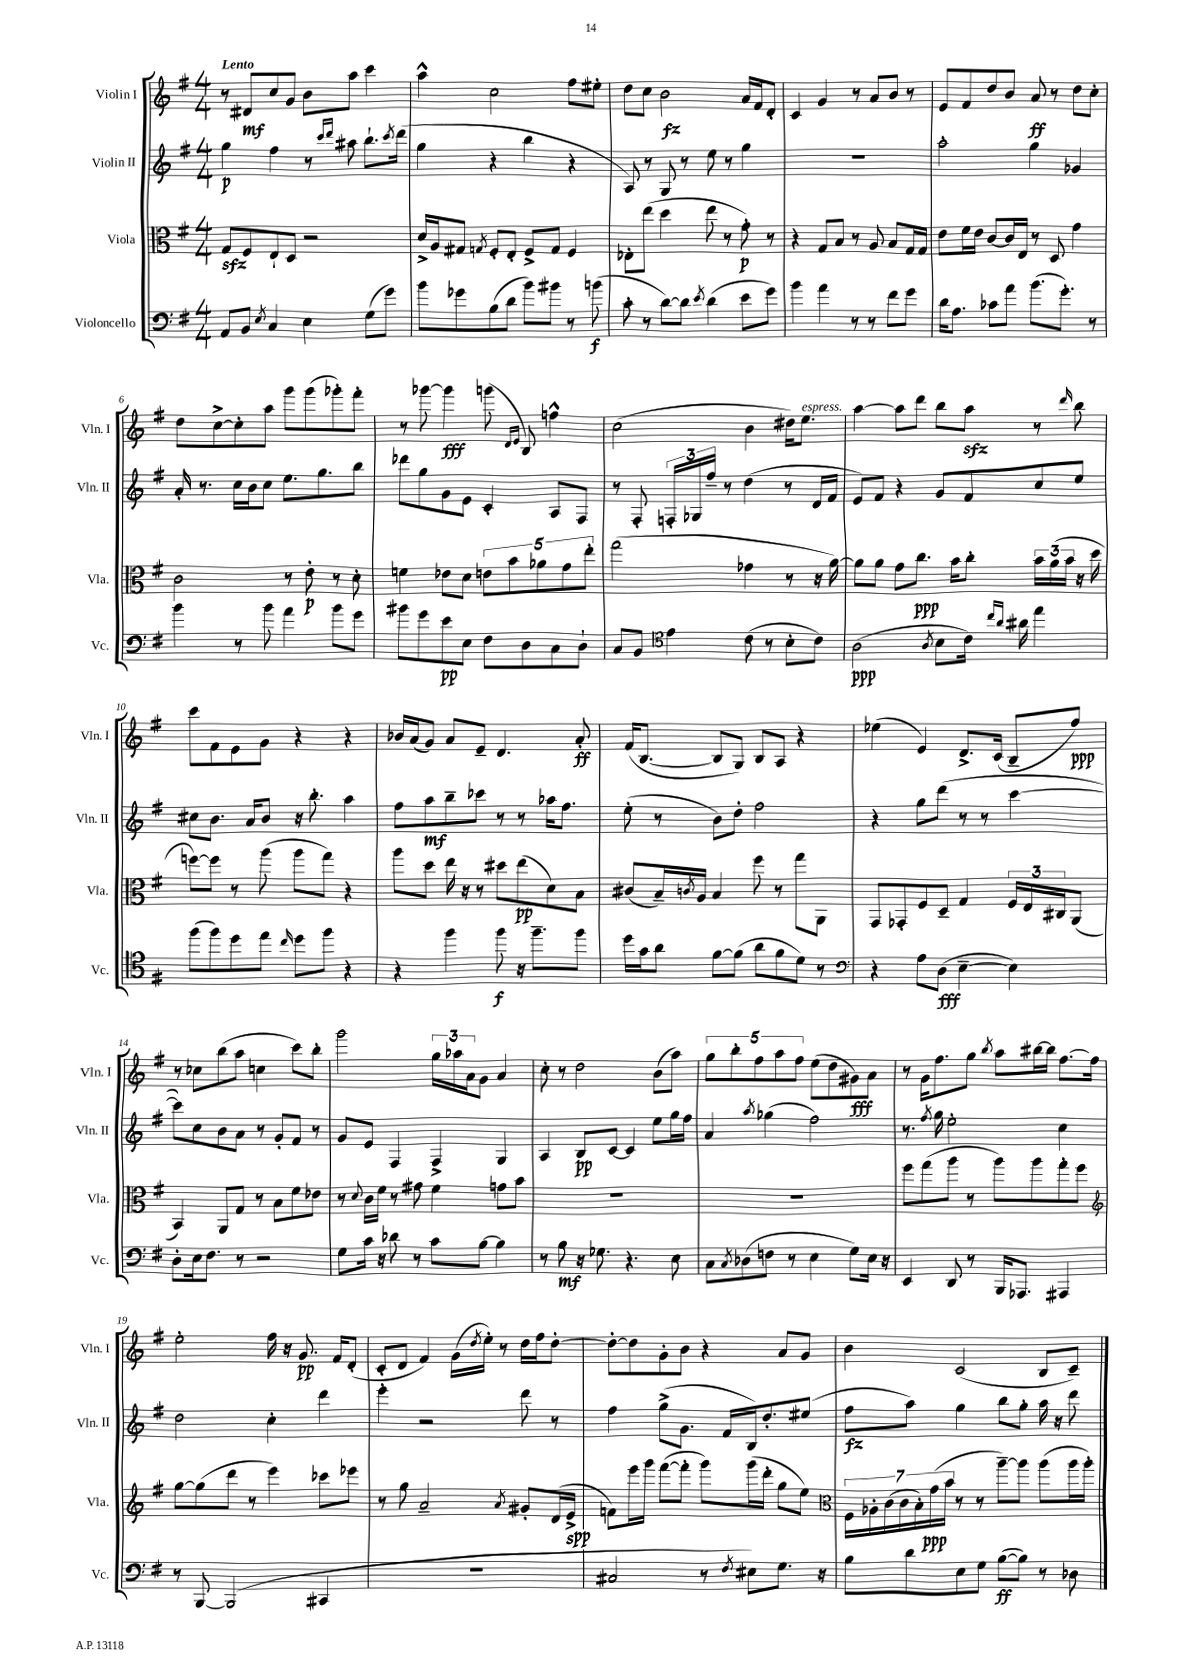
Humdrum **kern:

**kern	**kern	**kern	**kern
*staff4	*staff3	*staff2	*staff1
*clefF4	*clefC3	*clefG2	*clefG2
*k[f#]	*k[f#]	*k[f#]	*k[f#]
*M4/4	*M4/4	*M4/4	*M4/4
8AA/L	8G/L	4gg\	8r
8BB/J	8F#/	.	8d#/L
8qE/	.	.	.
4C/	8E`/	4ff#\	8cc/
.	8D/J	.	8g/J
4E\	2r	8r	8b\L
.	.	16qqccc/LL	.
.	.	16qqddd/JJ	.
.	.	8aa#\	8aa\J
(8G\L	.	8.bb`\L	4ccc\
8g\J)	.	.	.
.	.	8qccc/	.
.	.	(16ddd\Jk	.
=	=	=	=
8b\L	16d^/LL	4gg\	4aa^^\
.	16A/J	.	.
8g-\	8G#/J	.	.
.	8qG/	.	.
(8B\	8F#'/L	4r	2cc\
8d\J	8E'/J	.	.
8b\L)	8F#^/L	4bb\	.
8b#\J	8G/J	.	.
8r	4F#/	4r	8ff#\L
(8b\	.	.	8ee#'\J
=	=	=	=
8c'\	8E-'\L	8A/)	8dd\L
8r	(8ee\J	8r	8cc\J
[8d\L)	4dd\	8G/	2b\
8d\]J	.	8r	.
8qe/	.	.	.
(4d\	8ee\	8ee\	.
.	8r	8r	.
8e\L	8g'\)	4gg\	16a/LL
.	.	.	16f#/J
8g\J)	8r	.	8d'/J
=	=	=	=
4b\	4r	1r	4c/
4a\	8G/L	.	4g/
.	8B/J	.	.
8r	8r	.	8r
8r	8A/	.	8a/L
8f#\L	8B/L	.	8b/J
8g\J	16G/L	.	8r
.	16G/JJ	.	.
=	=	=	=
16d\LK	8e\L	2aa'\	8e/L
8.A\J	.	.	.
.	16f#\L	.	8f#/
.	16e\JJ	.	.
8c-\L	[8c/L	.	8dd/
8a\J	16c/]L	.	8b/J
.	16E/JJ	.	.
(8.b\L	8r	4gg\	8a/
.	8D/	.	8r
8.g'\J)	.	.	.
.	4g\	4g-/	8dd\L
8r	.	.	8cc'\J
=	=	=	=
4b\	2c\	16a'/	8dd\L
.	.	8.r	.
.	.	.	[8cc^\
8r	.	16cc\LL	8cc'\]
.	.	16b\J	.
8b\	.	8cc\J	8aa\J
4a\	8r	8.ee\L	8ggg\L
.	8e'\	.	(8ggg\
.	.	8.gg\	.
8b\L	8r	.	8ggg-'\)
8g\J	8d'\	8bb\J	8fff#'\J
=	=	=	=
8b#\L	4f\	8ddd-\L	8r
8g\	.	8gg\	[8ggg-\
8e\	8e-\L	8g\	4ggg-\]
8E\J	8d\J	8e\J	.
8F#\L	10e\L	4c'/	(8ggg\
.	10b\	.	.
.	.	.	16qqd/LL
.	.	.	16qqe/JJ
8D\	.	.	8B/)
.	10a-\	.	.
8C\	.	8A/L	4ff^^\
.	10g\	.	.
8D`\J	.	8F#/J	.
.	10ee'\J	.	.
=	=	=	=
8C/L	(2gg\	8r	(2cc\
8BB/J	.	8F#'/	.
*clefC4	*	*	*
4e\	.	24F'/LL	.
.	.	24G-/	.
.	.	24ff#~/JJ	.
.	.	8r	.
(8c\	4g-\	(4dd\	4b\
8r	.	.	.
8B'\L	8r	8r	16dd#\LK)
.	.	.	8.ee\J
8c\J)	16r	16d/LL	.
.	[16a\)	16f#/JJ	.
=	=	=	=
(2A\	8a\]L	8e/L)	[4aa\
.	8a\J	8f#/J	.
.	8g\L	4r	8aa\]L
.	8.cc\J	.	8ddd\J
8qA/	.	.	.
8B\L	.	8g/L	8bb\L
.	16b\LK	.	.
16c\Jk)	8cc'\J	8f#/	8aa\J
16qqcc/LL	.	.	.
16qqa/JJ	.	.	.
16a#\	.	.	.
4ee\	24b\LL	8cc/	8r
.	(24a\	.	.
.	24b\JJ	.	.
.	.	.	16qqddd/
.	16r	8ee/J	8bb\
.	16dd\	.	.
=	=	=	=
(8ff#\L	[8ff\L)	8cc#\L	8ccc\L
8ff#\)	8ff\]J	8.b\J	8f#\
8dd\	8r	.	8e\
.	.	16a/LK	.
8ee\J	(8aa\	8b/J	8g\J
16qqcc/	.	.	.
8dd\L	8aa\L	16r	4r
.	.	8.bb'\	.
8ff#\J	8gg\J)	.	.
4r	4r	4aa\	4r
=	=	=	=
4r	8aa\L	8ff#\L	16b-/LL
.	.	.	(16a/J
.	8dd\J	8aa\	8g/J)
4ff#\	16ee\	8bb~\	8a/L
.	16r	.	.
.	8r	8ccc-\J	8e~/J
8ff#\	8dd#\L	8r	4.d/
16r	(8ee\	8r	.
8.ff#~\L	.	.	.
.	8d\)	16aa-\LK	.
.	.	8.ff#\J	.
8ff#\J	8B\J	.	8a'/
=	=	=	=
16dd\LL	(8c#/L	(8ee'\	(16f#/LK
16g\J	.	.	[8.B/J
8a\J	16B~/L)	8r	.
.	8qc/	.	.
.	16A/JJ	.	.
[8f#\L	4B/	8b\L)	8B/]L
(8f#\]J	.	8dd'\J	8G/J)
8a\L	8ff#\	2ff#\	8B/L
8f#\	8r	.	8A/J
8d\J)	8gg\L	.	4r
8r	8AA\J	.	.
=	=	=	=
*clefF4	*	*	*
4r	8GG/L	4r	(4ee-\
.	8GG-'/	.	.
8A\L	8F#/	8gg\L	4e/)
(8D\J	8D~/J	(8ddd\J	.
[4E~\	4G/	8r	8.d^/L
.	.	8r	.
.	.	.	(16c/Jk
4E\])	24F#/LL	[4ccc\	8B~/L
.	24E/	.	.
.	24C#/J	.	.
.	(8AA/J	.	8ff#/J)
=	=	=	=
8D'\L	4BB/)	8ccc\]L)	8r
16E\k	.	8cc\	8cc-\L
8.F#\J	.	.	.
.	8AA/L	8b\	(8bb\
8r	8G/J	8a\J	8aa\J
2r	8r	8r	4cc\
.	8B\L	8g'/L	.
.	8f#\	8f#/J	8ccc\L)
.	8e-\J	8r	8bb'\J
=	=	=	=
8G\L	8r	8g/L	2ggg\
.	8qqd/	.	.
16c\Jk	16c\LL	8e/J	.
16r	16f#\JJ	.	.
8d-\	8r	4F#/	.
8r	8g#\	.	.
8c\L	4f#\	4F#^/	24gg\LL
.	.	.	24aa-\
.	.	.	24a\J
[8B\J	.	.	8g\J
4B\]	8g\L	4G/	4a/
.	8b\J	.	.
=	=	=	=
8r	1r	4A/	8cc'\
8B\	.	.	8r
16r	.	8B/L	2dd\
8.G-\	.	.	.
.	.	[8c/J	.
4.r	.	4c/]	.
.	.	8ee\L	(8b\L
8E\	.	16gg\L	8aa\J)
.	.	16ff#\JJ	.
=	=	=	=
8C\L	1r	4a/	10gg\L
.	.	.	10bb'\
8qC/	.	.	.
(8D-\	.	.	.
.	.	.	10ff#\
.	.	8qaa/	.
8F\J	.	(4gg-\	.
.	.	.	10aa\
8r	.	.	.
.	.	.	10ff#\J
4E\	.	2ff#\)	(8ee\L
.	.	.	8dd\
8G\L)	.	.	8g#\)
16E\Jk	.	.	8a\J
16r	.	.	.
=	=	=	=
4EE/	8ff#\L	8.r	8r
.	(8gg\	.	16g\LK
.	.	8qff#/	.
.	.	16gg\	8.ff#\
8DD/	8aa\J	2ee'\	.
8r	8r	.	8gg\J
.	.	.	8qbb/
16BBB/LK	8aa\L)	.	8aa\L
8.AAA-/J	.	.	.
.	8aa\	.	[16bb#\L
.	.	.	16bb#\]JJ
4AAA#/	8gg'\	4cc\	[8.ff#\L
.	8ff#\J	.	.
.	.	.	16ff#\]Jk
=	=	=	=
*	*clefG2	*	*
8r	[8gg\L	2dd\	2ee'\
[8BBB/	(8gg\]	.	.
(2BBB/]	8ddd\J	.	.
.	8r	.	.
.	4eee\)	4cc'\	16ff#\
.	.	.	16r
.	.	.	8.g/
4CC#/	8ccc-\L	4ddd\	.
.	.	.	16f#/LK
.	8eee-\J	.	(8d'/J
=	=	=	=
1r	8r	4eee'\	8c'/L
.	8gg\	.	8d/J
.	2a~/	2r	4f#/)
.	.	.	(16g\LL
.	.	.	8qdd/
.	.	.	16ee'\JJ)
.	.	.	8r
.	8qa/	.	.
.	8g#'/L	8ddd\	16dd\LL
.	.	.	16ff#\J
.	(16d/L	8r	[8dd'\J
.	16e^/JJ	.	.
=	=	=	=
2C#/	8f\L)	4ff#\	8dd'\_L
.	16eee\L	.	8dd\]
.	16ggg\JJ	.	.
.	([8fff#\L	(8gg^\L	8g'\
.	8fff#'\]J	8.g\J	8b\J
8r	8ggg\L)	.	4r
.	.	16f#/LL	.
8qF#/	.	.	.
8E#\L)	(16ggg\L	16B/J)	.
.	16ddd'\JJ	8.dd'/	.
8.G\J	8gg\L	.	8a/L
.	8ee\J)	(8ee#/J	8g/J
16r	.	.	.
=	=	=	=
*	*clefC3	*	*
8B\L	28F#\LL	8ff#\L	4b\
.	28A-'\	.	.
.	(28c\	.	.
.	28c\	.	.
8d\	.	8aa\J)	.
.	28B'\)	.	.
.	(28g\	.	.
.	28b\JJ	.	.
8E\	8r	4gg\	(2c/
8G\J	8r	.	.
([8B\L	[8aa~\L)	8bb\L	.
8B\]J)	8aa\]J	8gg'\J	.
8r	(8aa\L	16aa\	8B/L
.	.	16r	.
8D-\	16aa\L	8ddd\	8c~/J)
.	16aa'\JJ)	.	.
==	==	==	==
*-	*-	*-	*-
